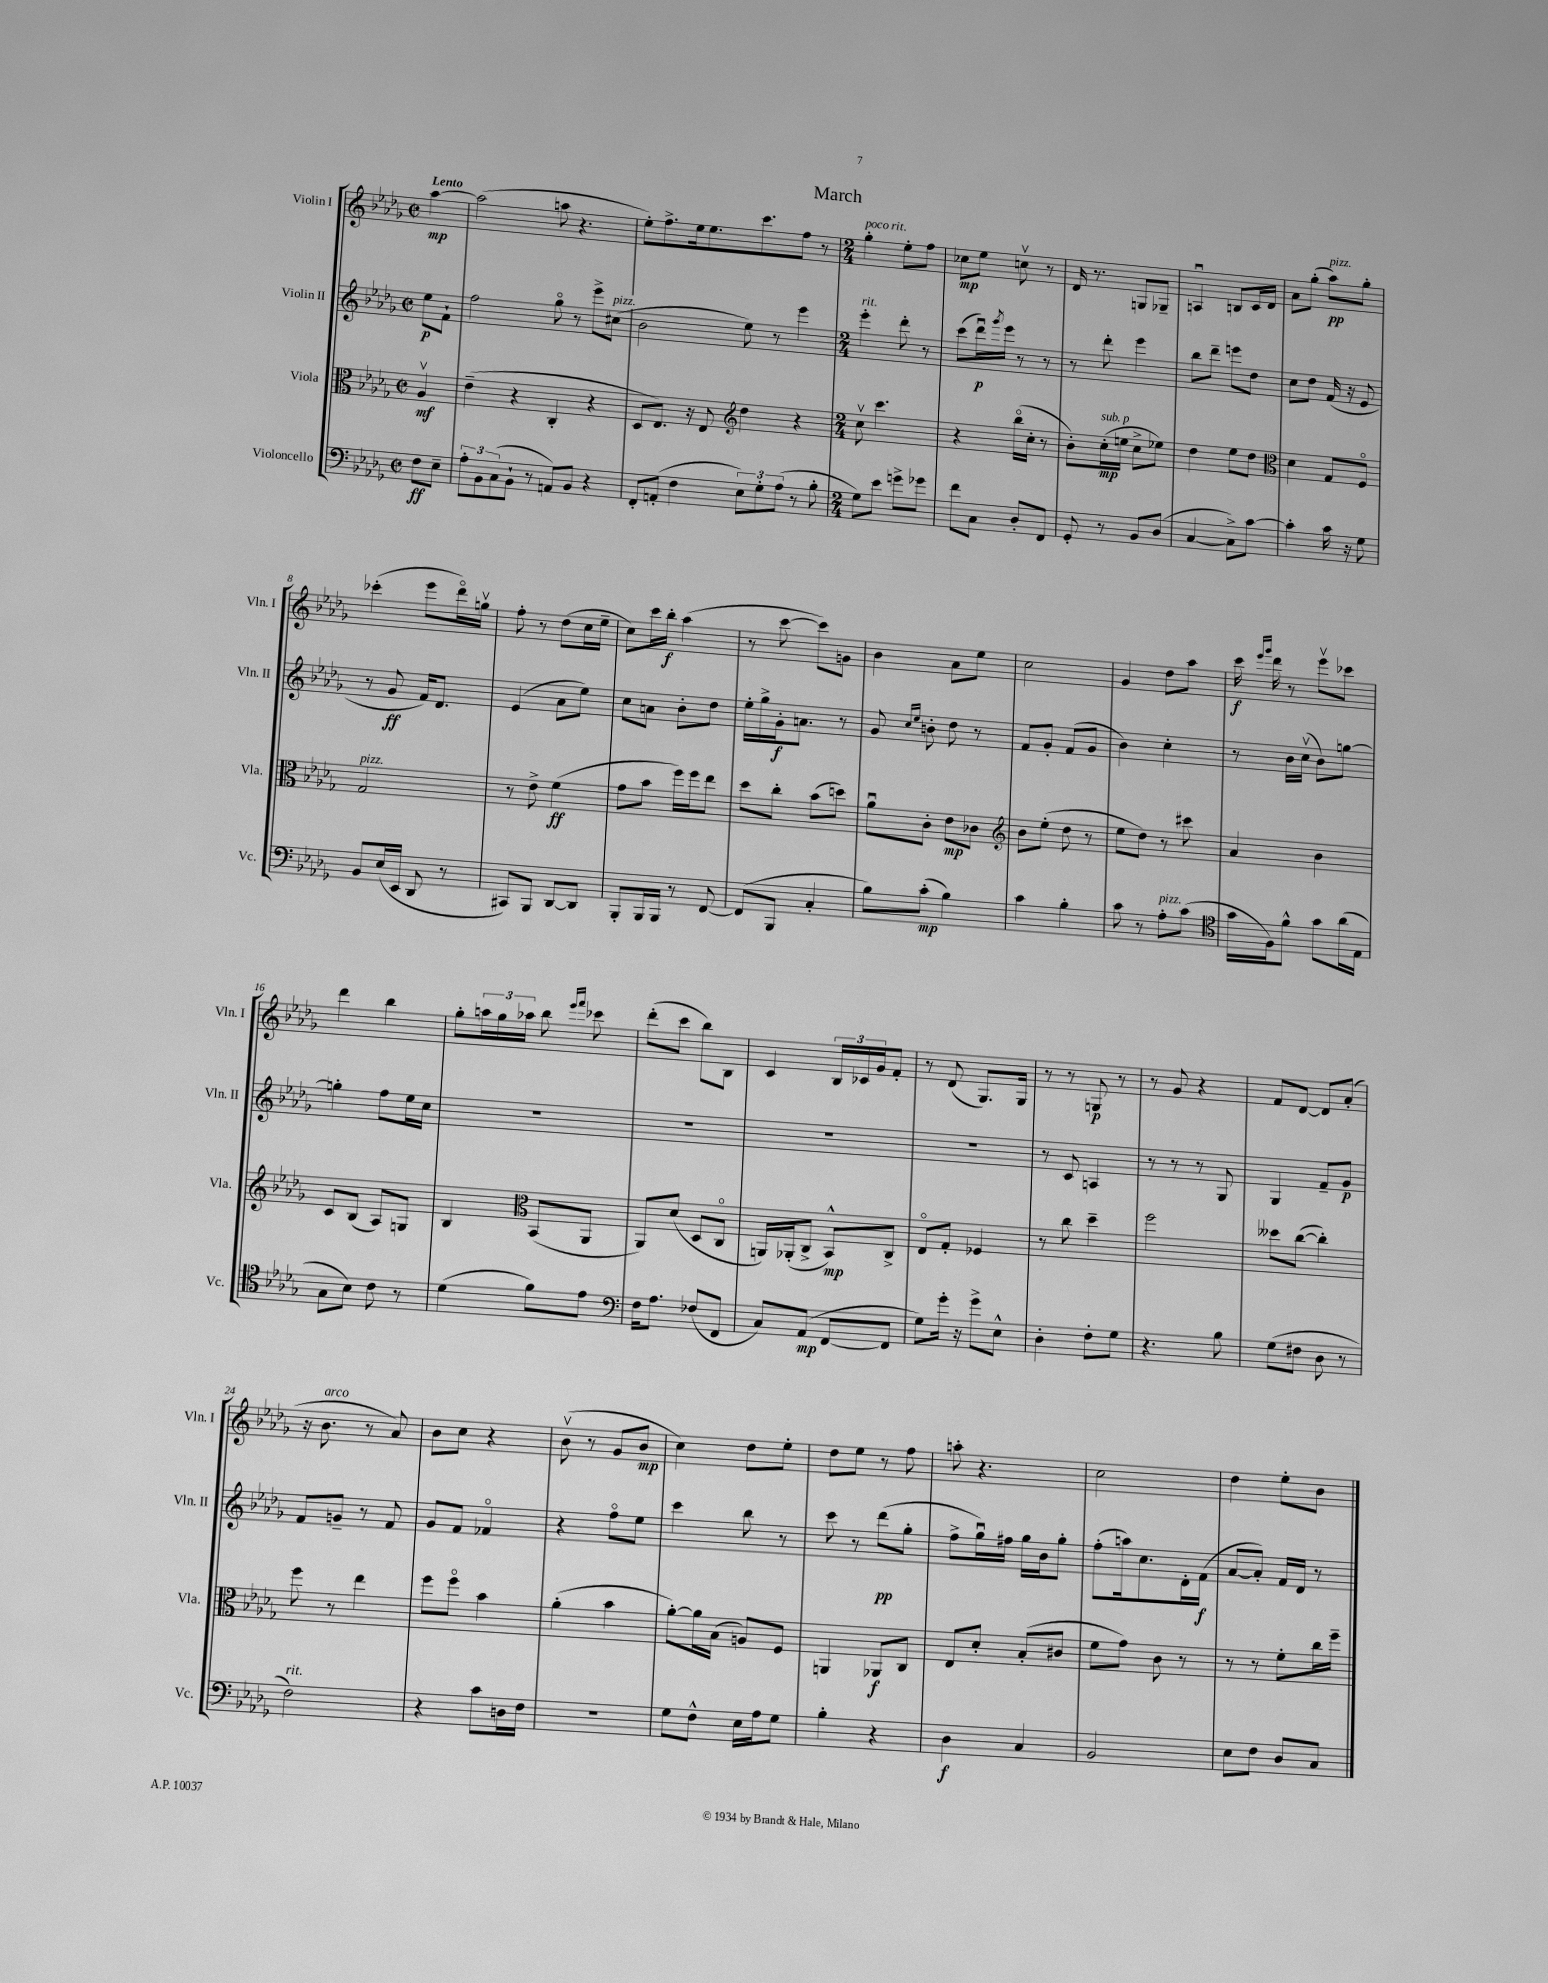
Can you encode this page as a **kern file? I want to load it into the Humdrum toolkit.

**kern	**dynam	**kern	**dynam	**kern	**dynam	**kern	**dynam
*part4	*part4	*part3	*part3	*part2	*part2	*part1	*part1
*staff4	*staff4	*staff3	*staff3	*staff2	*staff2	*staff1	*staff1
*I"Violoncello	*	*I"Viola	*	*I"Violin II	*	*I"Violin I	*
*I'Vc.	*	*I'Vla.	*	*I'Vln. II	*	*I'Vln. I	*
*clefF4	*	*clefC3	*	*clefG2	*	*clefG2	*
*k[b-e-a-d-g-]	*	*k[b-e-a-d-g-]	*	*k[b-e-a-d-g-]	*	*k[b-e-a-d-g-]	*
*M2/2	*	*M2/2	*	*M2/2	*	*M2/2	*
*met(c|)	*	*met(c|)	*	*met(c|)	*	*met(c|)	*
=	=	=	=	=	=	=	=
!	!	!	!	!	!	!LO:TX:a:B:t=Lento	!
8F\L	ff	4A-v/	mf	8ee-\L	p	[4aa-\	mp
8E-~\J	.	.	.	8f`\J	.	.	.
=1	=1	=1	=1	=1	=1	=1	=1
12A-'\L	.	(4e-~\	.	2ff\	.	(2aa-\]	.
12BB-\	.	.	.	.	.	.	.
(12C\	.	.	.	.	.	.	.
8BB-`\J	.	4r	.	.	.	.	.
8r	.	.	.	.	.	.	.
8AAn/L)	.	4C'/	.	8gg-\	.	8aan\	.
8BB-/J	.	.	.	8r	.	4.r	.
4r	.	4r	.	8eee-^\L	.	.	.
!	!	!	!	!LO:TX:a:i:t=pizz.	!	!	!
.	.	.	.	(8cc#X\J	.	.	.
=2	=2	=2	=2	=2	=2	=2	=2
8FF'/L	.	8D-/L	.	2b-\	.	8ee-'\L)	.
(8AAn'/J	.	8.E-/J)	.	.	.	8.ff^\	.
4F\	.	.	.	.	.	.	.
.	.	16r	.	.	.	16ee-\k	.
.	.	8E-/	.	.	.	8.ee-\	.
*	*	*clefG2	*	*	*	*	*
12E-\L)	.	4dd-\	.	8ee-\)	.	.	.
.	.	.	.	.	.	8.ccc\	.
12G-'\	.	.	.	.	.	.	.
.	.	.	.	8r	.	.	.
(12A-\J	.	.	.	.	.	.	.
8r	.	4r	.	4eee-\	.	8ff\J	.
8B-'\	.	.	.	.	.	8r	.
=3	=3	=3	=3	=3	=3	=3	=3
*M2/4	*	*M2/4	*	*M2/4	*	*M2/4	*
!	!	!	!	!	!	!LO:TX:a:i:t=poco rit.	!
!	!	!	!	!LO:TX:a:i:t=rit.	!	!	!
8G-\L)	.	8ccv\	.	4eee-'\	.	4gg-'\	.
8e-\J	.	4.ccc\	.	.	.	.	.
8gn^\L	.	.	.	8ddd-'\	.	8ee-'\L	.
8g-X\J	.	.	.	8r	.	8ff\J	.
=4	=4	=4	=4	=4	=4	=4	=4
8f\L	.	4r	.	(8ccc\L	.	8cc-X\L	mp
8C\J	.	.	.	16ddd-u\L)	p	8ee-\J	.
.	.	.	.	8qggg-/	.	.	.
.	.	.	.	16eee-\JJ	.	.	.
8D-'/L	.	(16bb-\LL	.	8r	.	8ccnv\	.
.	.	16cc'\JJ	.	.	.	.	.
8FF/J	.	8r	.	8r	.	8r	.
=5	=5	=5	=5	=5	=5	=5	=5
8GG-'/	.	8b-'\L)	.	8r	.	16d-/	.
.	.	.	.	.	.	8.r	.
!	!	!LO:TX:a:i:t=sub. p	!	!	!	!	!
8r	.	(16cc'\L	mp	8ddd-'\	.	.	.
.	.	16een\JJ	.	.	.	.	.
8BB-/L	.	8cc^\L	.	4eee-\	.	8Gn/L	.
(8D-/J	.	8ee-X\J)	.	.	.	8G-X~/J	.
=6	=6	=6	=6	=6	=6	=6	=6
[4C/	.	4dd-\	.	8bb-\L	.	4Anu/	.
.	.	.	.	8ddd-~\J	.	.	.
8C^\L])	.	8ee-\L	.	8eeen\L	.	8Bn/L	.
[8c\J	.	8dd-\J	.	8dd-\J	.	16c/L	.
.	.	.	.	.	.	16d-/JJ	.
=7	=7	=7	=7	=7	=7	=7	=7
*	*	*clefC3	*	*	*	*	*
4c'\]	.	4d-\	.	8cc\L	.	8a-\L	.
.	.	.	.	8dd-\J	.	(8gg-'\J	.
!	!	!	!	!	!	!LO:TX:a:i:t=pizz.	!
16c\	.	8G-/L	.	(16f/	.	8aa-\L)	pp
16r	.	.	.	16r	.	.	.
8G-\	.	8F/J	.	8e-/	.	8gg-'\J	.
!!LO:LB:g=z
=8	=8	=8	=8	=8	=8	=8	=8
!	!	!LO:TX:a:i:t=pizz.	!	!	!	!	!
8BB-/L	.	2G-/	.	8r	.	(4ccc-X'\	.
(16E-/L	.	.	.	8g-/	ff	.	.
16EE-/JJ	.	.	.	.	.	.	.
8DD-/	.	.	.	16f/KL)	.	8eee-\L	.
.	.	.	.	8.d-/J	.	.	.
8r	.	.	.	.	.	16ddd-\L)	.
.	.	.	.	.	.	16ggnv\JJ	.
=9	=9	=9	=9	=9	=9	=9	=9
8CC#X/L)	.	8r	.	(4e-/	.	8ff'\	.
8BBB-/J	.	8e-^\	.	.	.	8r	.
[8DD-/L	.	(4f\	ff	8a-\L	.	(8dd-\L	.
8DD-/J]	.	.	.	8ee-\J)	.	16cc\L	.
.	.	.	.	.	.	16ee-~\JJ	.
=10	=10	=10	=10	=10	=10	=10	=10
8BBB-'/L	.	8g-\L	.	8cc\L	.	8cc\L)	.
16BBB-/L	.	8b-\J	.	8an\J	.	16ccc\L	.
16BBB-/JJ	.	.	.	.	.	16bb-'\JJ	f
8r	.	16ff\LL)	.	8b-'\L	.	(4aa-\	.
.	.	16ff\J	.	.	.	.	.
[8FF/	.	8ee-\J	.	8dd-\J	.	.	.
=11	=11	=11	=11	=11	=11	=11	=11
(8FF/L]	.	8dd-\L	.	16ee-'\LL	.	8r	.
.	.	.	.	16gg-^\	.	.	.
8BBB-/J	.	8cc'\J	.	16g-'\J	f	[8ccc\	.
.	.	.	.	8.an\J	.	.	.
4C'/	.	(8b-\L	.	.	.	8ccc\L])	.
.	.	8ddn\J)	.	8r	.	8gn\J	.
=12	=12	=12	=12	=12	=12	=12	=12
8B-\L)	.	8a-u\L	.	8g-/	.	4b-\	.
.	.	.	.	16qqcc/LL	.	.	.
.	.	.	.	16qqee-/JJ	.	.	.
(8c'\J	mp	8c'\J	.	8bn'\	.	.	.
4B-\)	.	8e-\L	mp	8dd-\	.	8a-\L	.
.	.	8c-X\J	.	8r	.	8ee-\J	.
=13	=13	=13	=13	=13	=13	=13	=13
*	*	*clefG2	*	*	*	*	*
4c\	.	8b-\L	.	8f/L	.	2cc\	.
.	.	(8ee-'\J	.	8g-'/J	.	.	.
4B-'\	.	8dd-\	.	(8f/L	.	.	.
.	.	8r	.	8g-/J	.	.	.
=14	=14	=14	=14	=14	=14	=14	=14
8c\	.	8ee-\L	.	4b-\)	.	4g-/	.
8r	.	8dd-\J)	.	.	.	.	.
!LO:TX:a:i:t=pizz.	!	!	!	!	!	!	!
8A-'\L	.	8r	.	4cc'\	.	8dd-\L	.
(8c\J	.	8ccc#X\	.	.	.	8aa-\J	.
=15	=15	=15	=15	=15	=15	=15	=15
*clefC4	*	*	*	*	*	*	*
16g-\LL	.	4a-/	.	8r	.	16ccc\	f
.	.	.	.	.	.	16qqeee-/LL	.
.	.	.	.	.	.	16qqggg-/JJ	.
16F\J)	.	.	.	.	.	16ddd-\	.
8f^^\J	.	.	.	16b-\LL	.	8r	.
.	.	.	.	(16ccv\JJ	.	.	.
8g-\L	.	4b-\	.	8b-\L)	.	8eee-v\L	.
(16a-\L	.	.	.	[8ggn\J	.	8ccc-X\J	.
16E-\JJ	.	.	.	.	.	.	.
!!LO:LB:g=z
=16	=16	=16	=16	=16	=16	=16	=16
8G-\L	.	8c/L	.	4ggn'\]	.	4ddd-\	.
8B-\J)	.	(8B-/J	.	.	.	.	.
8c\	.	8A-/L)	.	8ff\L	.	4bb-\	.
8r	.	8Gn/J	.	16ee-\L	.	.	.
.	.	.	.	16cc\JJ	.	.	.
=17	=17	=17	=17	=17	=17	=17	=17
(4d-\	.	4B-/	.	2r	.	8gg-'\L	.
.	.	.	.	.	.	24aan\L	.
.	.	.	.	.	.	24gg-\	.
.	.	.	.	.	.	24aa-X\JJ	.
*	*	*clefC3	*	*	*	*	*
8f\L)	.	(8BB-/L	.	.	.	8bb-\	.
.	.	.	.	.	.	16qqeee-/LL	.
.	.	.	.	.	.	16qqfff/JJ	.
8e-\J	.	8AA-/J	.	.	.	8ccc-X\	.
=18	=18	=18	=18	=18	=18	=18	=18
*clefF4	*	*	*	*	*	*	*
16F\KL	.	8AA-/L)	.	2r	.	(8ddd-'\L	.
8.A-\J	.	.	.	.	.	.	.
.	.	(8d-/J	.	.	.	8ccc\J	.
(8F-X/L	.	8D-/L	.	.	.	8bb-\L)	.
8FF/J	.	8C/J	.	.	.	8B-\J	.
=19	=19	=19	=19	=19	=19	=19	=19
8C/L)	.	16AAn/LL)	.	2r	.	4c/	.
.	.	(16AA-X'/J	.	.	.	.	.
(8AA-/J	mp	8C^/J	.	.	.	.	.
[8FF/L	.	8BB-^^/L)	mp	.	.	24B-/LL	.
.	.	.	.	.	.	24c-X/	.
.	.	.	.	.	.	24g-/J	.
8FF/J]	.	8C^/J	.	.	.	8f'/J	.
=20	=20	=20	=20	=20	=20	=20	=20
8G-\L)	.	8E-/L	.	2r	.	8r	.
16g-'\Jk	.	8G-'/J	.	.	.	(8d-/	.
16r	.	.	.	.	.	.	.
8g-^\L	.	4F-X/	.	.	.	8.G-/L)	.
8E-^^\J	.	.	.	.	.	.	.
.	.	.	.	.	.	16G-/Jk	.
=21	=21	=21	=21	=21	=21	=21	=21
4D-'\	.	8r	.	8r	.	8r	.
.	.	8cc\	.	8c/	.	8r	.
8F'\L	.	4dd-~\	.	4An/	.	8Gn/	p
8G-\J	.	.	.	.	.	8r	.
=22	=22	=22	=22	=22	=22	=22	=22
4.r	.	2ff\	.	8r	.	8r	.
.	.	.	.	8r	.	8g-/	.
.	.	.	.	8r	.	4r	.
8B-\	.	.	.	8G-/	.	.	.
=23	=23	=23	=23	=23	=23	=23	=23
(8G-\L	.	8dd--X\L	.	4G-/	.	8f/L	.
8F#X\J	.	([8cc\J	.	.	.	[8d-/J	.
8D-\	.	4cc'\])	.	8f~/L	.	8d-/L]	.
8r	.	.	.	8g-/J	p	(8a-'/J	.
!!LO:LB:g=z
=24	=24	=24	=24	=24	=24	=24	=24
!LO:TX:a:i:t=rit.	!	!	!	!	!	!	!
2F\)	.	8ff\	.	8f/L	.	16r	.
!	!	!	!	!	!	!LO:TX:a:i:t=arco	!
.	.	.	.	.	.	8.b-\	.
.	.	8r	.	8gn~/J	.	.	.
.	.	4ee-\	.	8r	.	8r	.
.	.	.	.	8f/	.	8a-/)	.
=25	=25	=25	=25	=25	=25	=25	=25
4r	.	8ff\L	.	8g-/L	.	8b-\L	.
.	.	8ff\J	.	8f/J	.	8cc\J	.
8c\L	.	4b-\	.	4f-X/	.	4r	.
16Dn\L	.	.	.	.	.	.	.
16F\JJ	.	.	.	.	.	.	.
=26	=26	=26	=26	=26	=26	=26	=26
2r	.	(4a-'\	.	4r	.	(8b-v\	.
.	.	.	.	.	.	8r	.
.	.	4b-\	.	8ff\L	.	8g-/L	.
.	.	.	.	8ee-\J	.	8b-/J	mp
=27	=27	=27	=27	=27	=27	=27	=27
8G-\L	.	[8a-'\L)	.	4ccc\	.	4cc\)	.
8F^^\J	.	16a-\L]	.	.	.	.	.
.	.	(16B-\JJ	.	.	.	.	.
16E-\LL	.	8An/L)	.	8bb-\	.	8dd-\L	.
16A-\J	.	.	.	.	.	.	.
8G-\J	.	8F/J	.	8r	.	8ee-'\J	.
=28	=28	=28	=28	=28	=28	=28	=28
4B-'\	.	4AAn/	.	8ccc\	.	8dd-\L	.
.	.	.	.	8r	.	8ee-\J	.
4r	.	8AA-X/L	f	(8ddd-\L	pp	8r	.
.	.	8C/J	.	8gg-'\J	.	8ff\	.
=29	=29	=29	=29	=29	=29	=29	=29
4D-\	f	8E-/L	.	8ff^\L	.	8aan'\	.
.	.	8d-'/J	.	16gg-u\L)	.	4.r	.
.	.	.	.	16ff#X\JJ	.	.	.
4C/	.	(8B-'/L	.	16gg-\LL	.	.	.
.	.	.	.	16b-\J	.	.	.
.	.	8c#X/J	.	8gg-'\J	.	.	.
=30	=30	=30	=30	=30	=30	=30	=30
2BB-/	.	8f\L	.	(8ff'\L	.	2cc\	.
.	.	8g-\J)	.	16aan\k)	.	.	.
.	.	.	.	8.cc\	.	.	.
.	.	8c\	.	.	.	.	.
.	.	8r	.	16d-'\L	.	.	.
.	.	.	.	(16f\JJ	f	.	.
=31	=31	=31	=31	=31	=31	=31	=31
8E-\L	.	8r	.	[8a-/L	.	4dd-\	.
8F\J	.	8r	.	8a-'/J])	.	.	.
8D-/L	.	8f'\L	.	16f/LL	.	8ee-'\L	.
.	.	.	.	16d-/JJ	.	.	.
8C/J	.	16cc\L	.	8r	.	8b-\J	.
.	.	16ff~\JJ	.	.	.	.	.
==	==	==	==	==	==	==	==
*-	*-	*-	*-	*-	*-	*-	*-
